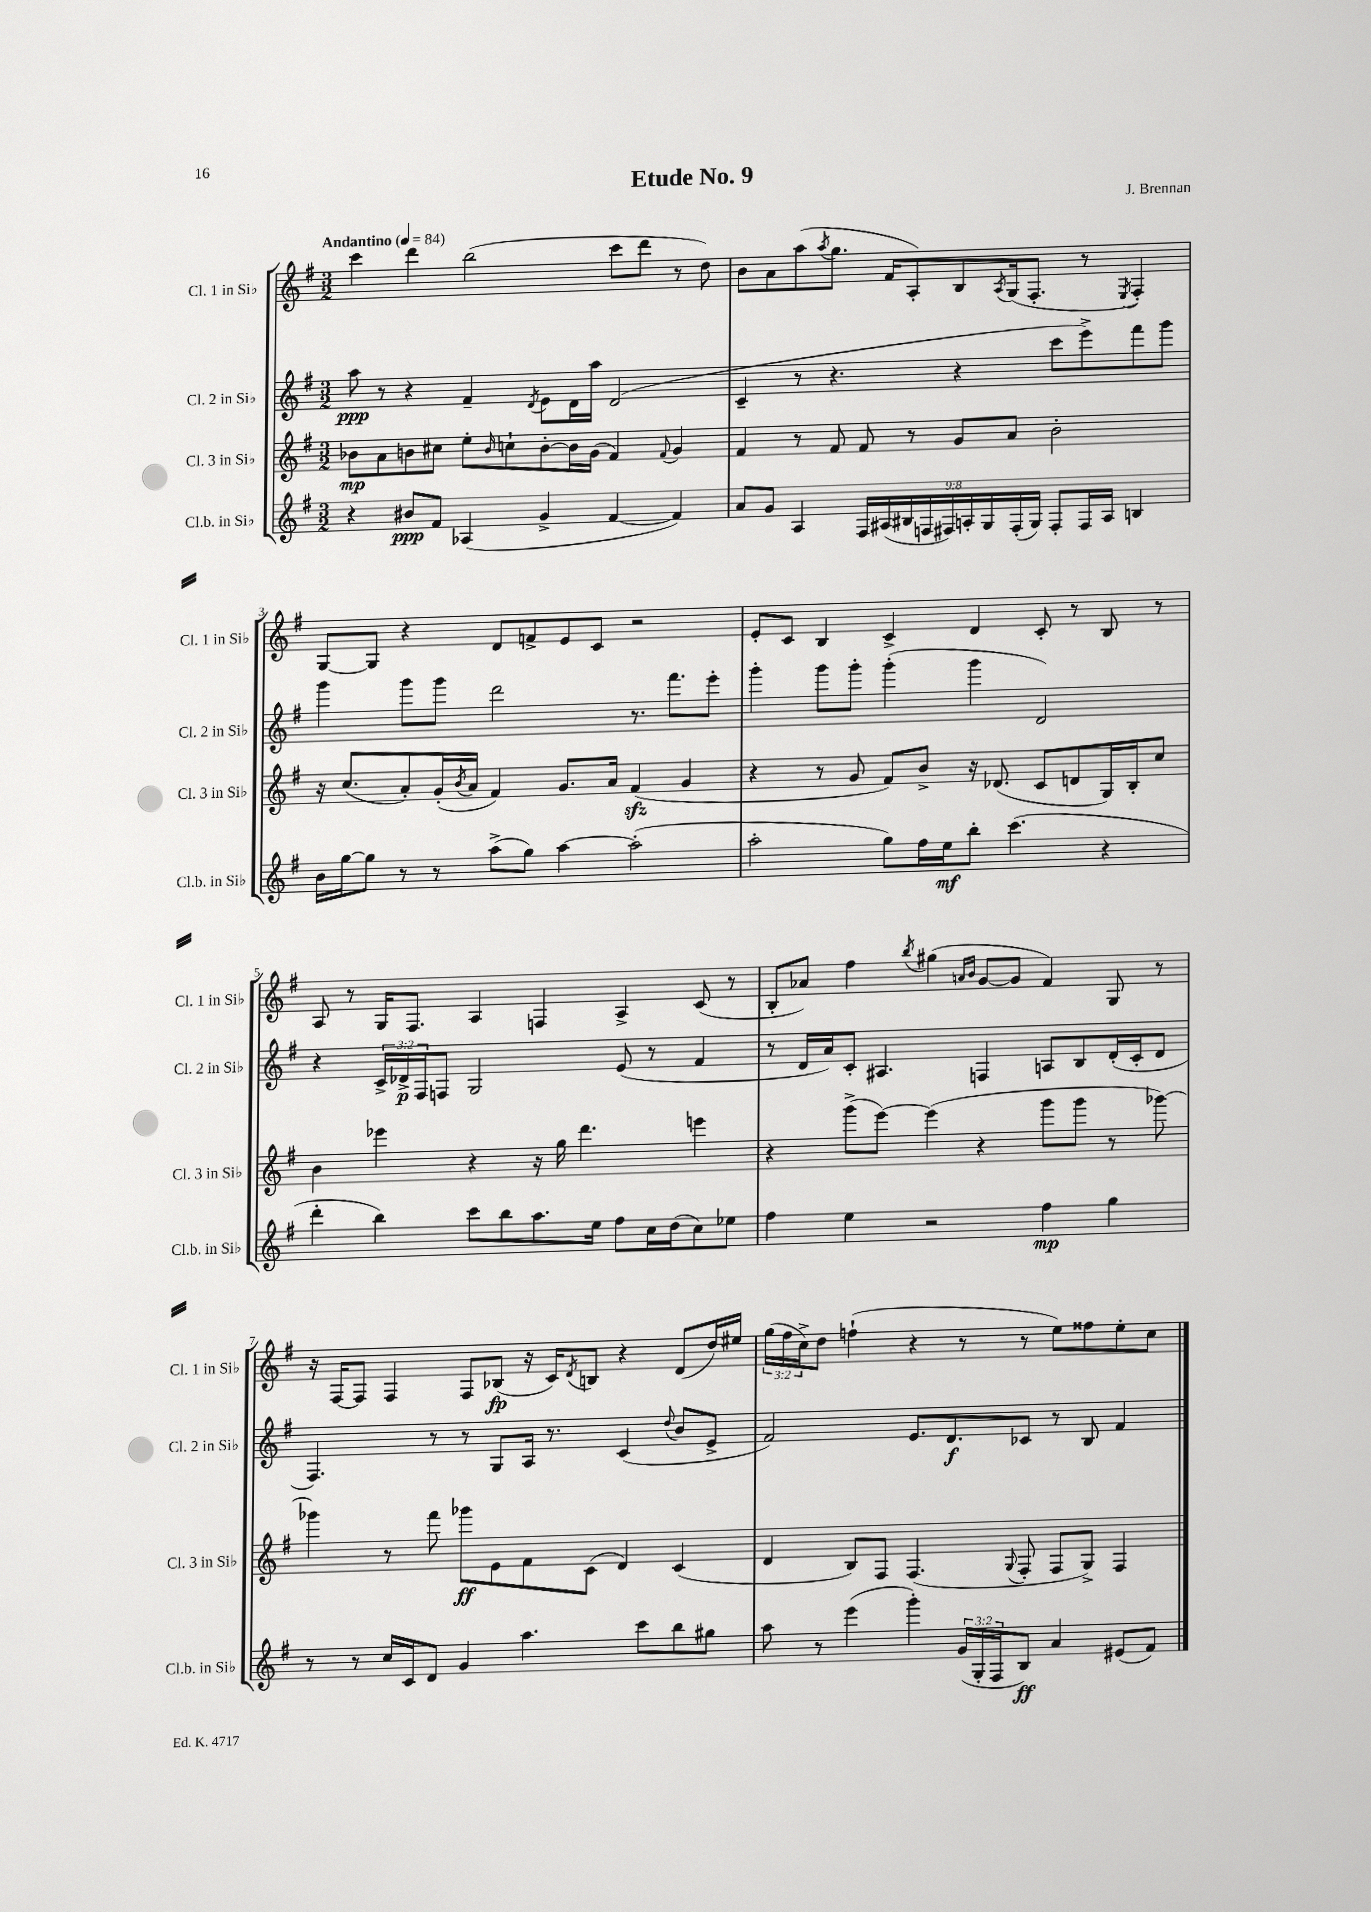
\header { title = "Etude No. 9" composer = "J. Brennan" }
<<
\new StaffGroup <<
\new Staff = "s0" \with { instrumentName = "Cl. 1 in Sib" shortInstrumentName = "Cl. 1 in Sib" } {
    \clef treble \key g \major \numericTimeSignature \time 3/2 \override Staff.TupletNumber.text = #tuplet-number::calc-fraction-text \tempo "Andantino" 4 = 84
    c'''4 d'''4 b''2( c'''8 d'''8 r8 d''8) |
    b'8 a'8 a''8( \acciaccatura { a''8 } g''8. fis'16 a8-.) b8 \acciaccatura { a8 } g16( fis8.-. r8 \acciaccatura { e8 } fis4-.) |
    g8~ g8 r4 d'8 f'8-> e'8 c'8 r2 |
    e'8-. c'8 b4 c'4-> d'4 c'8-. r8 b8 r8 |
    a8 r8 g16 fis8. a4 f4 a4-> c'8( r8 |
    b8-. aes'8) fis''4 \acciaccatura { b''8 } gis''4( \grace { a'16 b'16 } g'8~ g'8 fis'4) g8 r8 |
    r16 fis16~ fis8 fis4 fis8 bes8\fp( r16 c'16) \acciaccatura { d'8 } b8 r4 d'8( d''16) eis''16 |
    \tuplet 3/2 { g''16( fis''16 c''16->) } d''8 f''4-!( r4 r8 r8 e''8) fisis''8 e''8-. c''8 \bar "|." |
}
\new Staff = "s1" \with { instrumentName = "Cl. 2 in Sib" shortInstrumentName = "Cl. 2 in Sib" } {
    \clef treble \key g \major \numericTimeSignature \time 3/2 \override Staff.TupletNumber.text = #tuplet-number::calc-fraction-text
    a''8\ppp r8 r4 fis'4-- \acciaccatura { d'8 } e'8 d'16 a''16 d'2( |
    c'4-- r8 r4. r4 c'''8 e'''8->) fis'''8 g'''8 |
    g'''4 g'''8 g'''8 d'''2 r8. fis'''8. e'''8-. |
    g'''4-. g'''8 g'''8-. g'''4-.( g'''4 d'2) |
    r4 \tuplet 3/2 { c'16-> des'16->\p fis16 } f8 g2 e'8( r8 fis'4 |
    r8 d'16 a'16) c'8-. ais4. f4 a8 b8 d'16-.( c'16-. d'8 |
    fis4.) r8 r8 g8 a16 r8. c'4( \appoggiatura { d''8 } b'8 e'8-> |
    fis'2) e'8. d'8.\f ces'8 r8 b8 fis'4 \bar "|." |
}
\new Staff = "s2" \with { instrumentName = "Cl. 3 in Sib" shortInstrumentName = "Cl. 3 in Sib" } {
    \clef treble \key g \major \numericTimeSignature \time 3/2
    bes'8\mp a'8 b'8 cis''8 e''8-. \grace { b'16 } c''8-! b'8~-. b'16 g'16( fis'4) \appoggiatura { fis'8 } g'4 |
    fis'4 r8 fis'8 fis'8 r8 g'8 a'8 b'2-. |
    r16 c''8.( a'8-.) g'16-.( \acciaccatura { b'8 } a'16 fis'4) g'8. a'16 fis'4\sfz( g'4 |
    r4 r8 g'8 fis'8) b'8-> r16 des'8.( c'8 d'8 g16) b16-. c''8 |
    b'4 ees'''4 r4 r16 g''16 d'''4. e'''4 |
    r4 g'''8->( e'''8~) e'''4( r4 g'''8 g'''8 r8 ges'''8~) |
    ges'''4 r8 fis'''8 ges'''8\ff e'8 fis'8 c'8( d'4) c'4( |
    d'4 b8) fis8 fis4.( \appoggiatura { g8 } fis8-. fis8 g8->) fis4 \bar "|." |
}
\new Staff = "s3" \with { instrumentName = "Cl.b. in Sib" shortInstrumentName = "Cl.b. in Sib" } {
    \clef treble \key g \major \numericTimeSignature \time 3/2 \override Staff.TupletNumber.text = #tuplet-number::calc-fraction-text
    r4 bis'8\ppp fis'8 aes4( g'4-> fis'4~ fis'4) |
    a'8 g'8 a4 \tuplet 9/8 { fis16 ais16( bis16 f16 fis16) a16-. g16 fis16-.( g16) } fis8-. fis16 a16 b4 |
    b'16 g''16~ g''8 r8 r8 a''8->( g''8) a''4~ a''2-.( |
    a''2-. g''8) fis''16 e''16\mf b''8-. c'''4.( r4 |
    d'''4-. b''4) c'''8 b''8 a''8. e''16 fis''8 c''16 d''16( c''8) ees''8 |
    fis''4 e''4 r2 fis''4\mp g''4 |
    r8 r8 c''16 c'16 d'8 g'4 a''4. c'''8 b''8 gis''8 |
    a''8 r8 e'''4( g'''4-.) \tuplet 3/2 { g'16( g16-. fis16 } b8\ff) a'4 eis'8( fis'8) \bar "|." |
}
>>
>>
